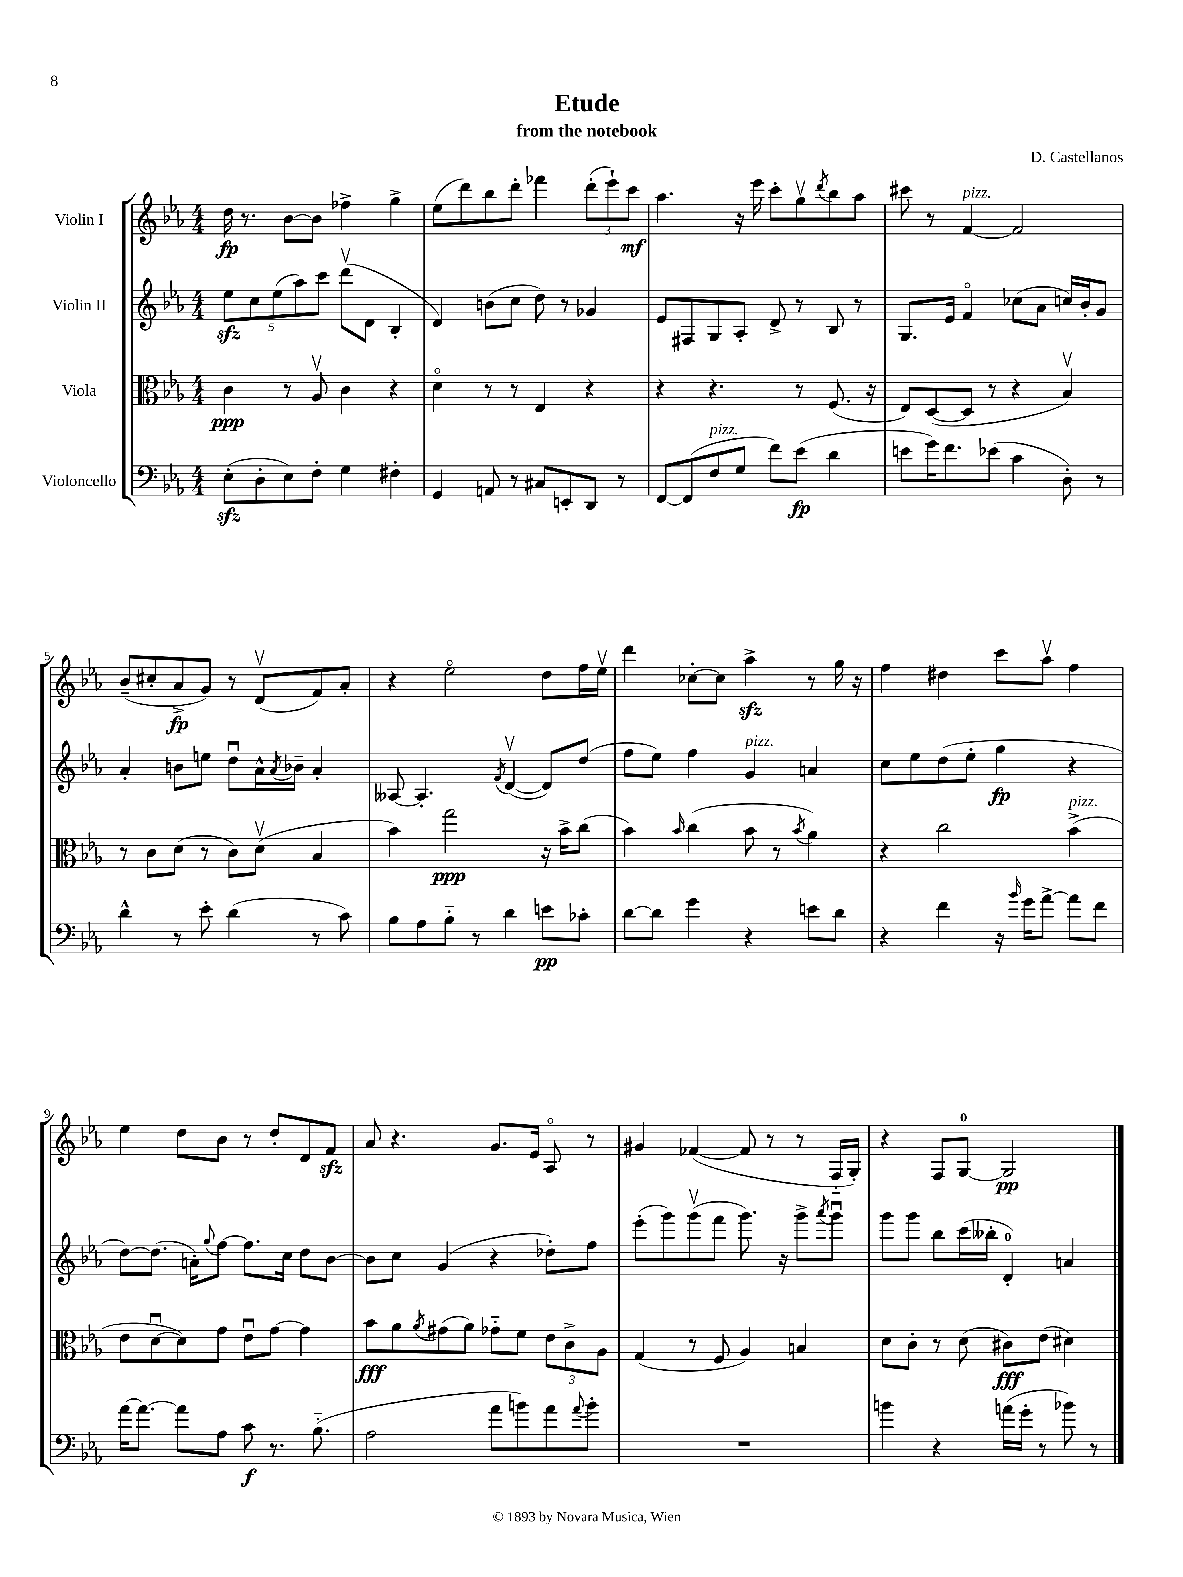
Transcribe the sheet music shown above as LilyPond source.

\header { title = "Etude" composer = "D. Castellanos" subtitle = "from the notebook" }
<<
\new StaffGroup <<
\new Staff = "s0" \with { instrumentName = "Violin I" } {
    \clef treble \key ees \major \numericTimeSignature \time 4/4
    d''16\fp r8. bes'8~ bes'8 fes''4-> g''4-> |
    ees''8( d'''8) bes''8 d'''8-. fes'''4 \tuplet 3/2 { d'''8-.( ees'''8-!) c'''8\mf } |
    aes''4. r16 ees'''16 c'''8-. g''8\upbow \acciaccatura { d'''8 } bes''8 aes''8 |
    cis'''8 r8 f'4~^\markup { \italic "pizz." } f'2 |
    bes'8--( cis''8-. aes'8->\fp g'8) r8 d'8\upbow( f'8) aes'8-. |
    r4 ees''2\flageolet d''8 f''16 ees''16\upbow |
    d'''4 ces''8~-. ces''8 aes''4->\sfz r8 g''16 r16 |
    f''4 dis''4 c'''8 aes''8\upbow f''4 |
    ees''4 d''8 bes'8 r8 d''8-. d'8 f'8\sfz |
    aes'8 r4. g'8. ees'16 aes8\flageolet r8 |
    gis'4 fes'4~( fes'8 r8 r8 f16-_ g16-.) |
    r4 f8 g8-0~ g2\pp \bar "|." |
}
\new Staff = "s1" \with { instrumentName = "Violin II" } {
    \clef treble \key ees \major \numericTimeSignature \time 4/4
    \tuplet 5/4 { ees''8\sfz c''8 ees''8( aes''8) c'''8 } d'''8\upbow( d'8 bes4-. |
    d'4) b'8( c''8 d''8) r8 ges'4 |
    ees'8 fis8 g8 aes8-. d'8-> r8 bes8 r8 |
    g8. ees'16 f'4\flageolet ces''8( aes'8 c''16) bes'16-. g'8 |
    aes'4-. b'8 e''8 d''8\downbow aes'16-^ \acciaccatura { aes'8 } bes'16-- aes'4-. |
    aeses8~ aeses4.-. \acciaccatura { f'8 } d'4~\upbow( d'8) d''8( |
    f''8 ees''8) f''4 g'4^\markup { \italic "pizz." } a'4 |
    c''8 ees''8 d''8( ees''8-. g''4\fp r4 |
    d''8~) d''8.( a'16-.) \appoggiatura { g''8 } f''8~ f''8. c''16 d''8 bes'8~ |
    bes'8 c''8 g'4( r4 des''8-.) f''8 |
    ees'''8-.( g'''8) g'''8\upbow( f'''8 g'''8.) r16 g'''8-> \acciaccatura { aes'''8 } g'''8\downbow |
    g'''8 g'''8 bes''8 c'''16( beses''16-. d'4-0-.) a'4 \bar "|." |
}
\new Staff = "s2" \with { instrumentName = "Viola" } {
    \clef alto \key ees \major \numericTimeSignature \time 4/4
    c'4\ppp r8 aes8\upbow c'4 r4 |
    d'4\flageolet r8 r8 ees4 r4 |
    r4 r4. r8 f8.( r16 |
    ees8) d8~( d8 r8 r4 bes4\upbow) |
    r8 c'8 d'8( r8 c'8) d'8\upbow( bes4 |
    bes'4) g''2\ppp r16 bes'16-> c''8( |
    bes'4) \grace { bes'16 } c''4( bes'8 r8 \acciaccatura { bes'8 } aes'4) |
    r4 c''2 bes'4->^\markup { \italic "pizz." }( |
    ees'8 d'8~\downbow d'8) g'8 ees'8\downbow g'8~ g'4 |
    bes'8\fff aes'8 \acciaccatura { aes'8 } gis'8( aes'8) ges'8-_ f'8 \tuplet 3/2 { ees'8 c'8-> aes8 } |
    g4( r8 f8 aes4) b4 |
    d'8 c'8-. r8 d'8( cis'8\fff) ees'8( dis'4) \bar "|." |
}
\new Staff = "s3" \with { instrumentName = "Violoncello" } {
    \clef bass \key ees \major \numericTimeSignature \time 4/4
    ees8-.\sfz( d8-. ees8) f8-. g4 fis4-. |
    g,4 a,8 r8 cis8 e,8-. d,8 r8 |
    f,8~ f,8( f8^\markup { \italic "pizz." } g8 f'8) ees'8\fp( d'4 |
    e'8 g'16) f'8. ees'8( c'4 d8-.) r8 |
    d'4-^ r8 ees'8-. d'4( r8 c'8) |
    bes8 aes8 bes8-_ r8 d'4 e'8\pp ces'8-. |
    d'8~ d'8 g'4 r4 e'8 d'8 |
    r4 f'4 r16 \grace { bes'16 } g'16 aes'8~-> aes'8 f'8 |
    aes'16~ aes'8.~ aes'8 aes8 c'8\f r8. bes8.-_( |
    aes2 aes'8 b'8) aes'8 \appoggiatura { aes'8 } b'8-. |
    R1 |
    b'4 r4 a'16( g'16-. r8 bes'8) r8 \bar "|." |
}
>>
>>
